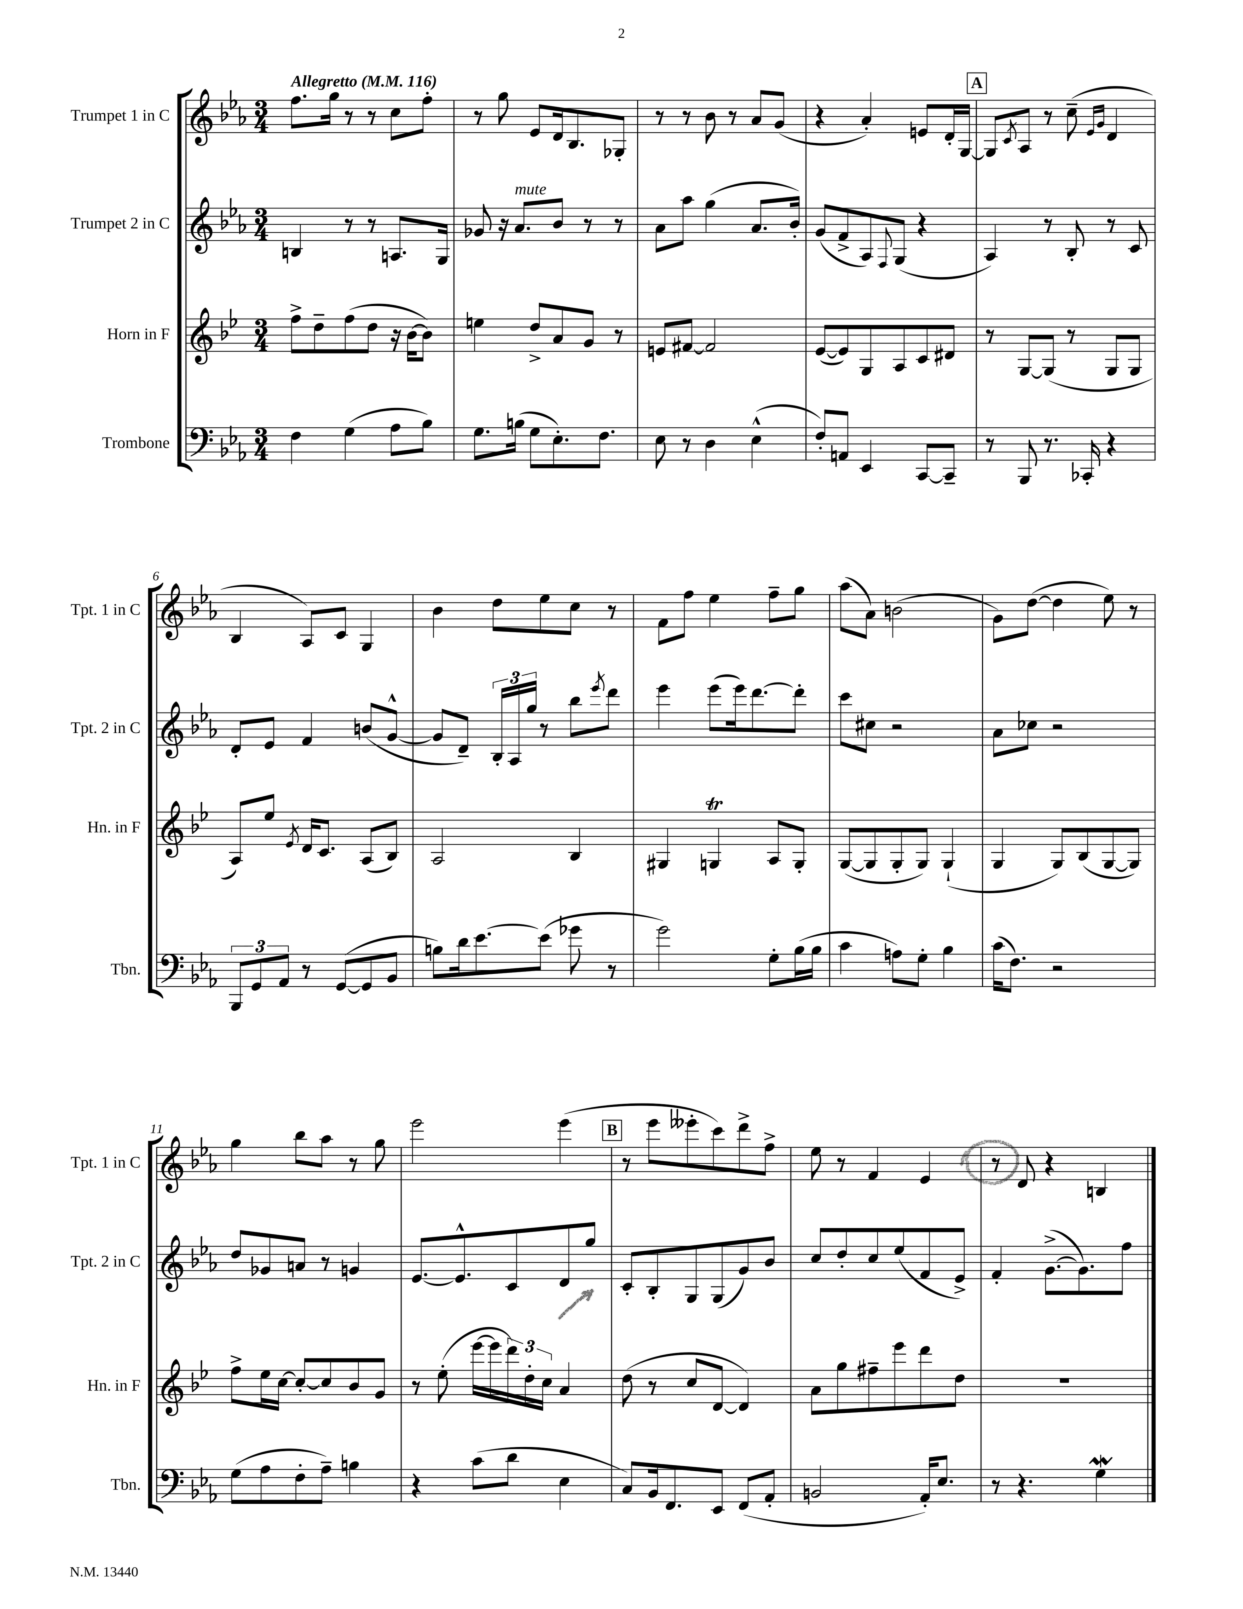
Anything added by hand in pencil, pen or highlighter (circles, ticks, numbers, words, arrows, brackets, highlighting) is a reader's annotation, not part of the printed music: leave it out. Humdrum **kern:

**kern	**kern	**kern	**kern
*part4	*part3	*part2	*part1
*staff4	*staff3	*staff2	*staff1
*I"Trombone	*I"Horn in F	*I"Trumpet 2 in C	*I"Trumpet 1 in C
*I'Tbn.	*I'Hn. in F	*I'Tpt. 2 in C	*I'Tpt. 1 in C
*clefF4	*clefG2	*clefG2	*clefG2
*k[b-e-a-]	*k[b-e-]	*k[b-e-a-]	*k[b-e-a-]
*M3/4	*M3/4	*M3/4	*M3/4
*MM116	*MM116	*MM116	*MM116
=1	=1	=1	=1
!	!	!	!LO:TX:a:B:t=Allegretto
4F\	8ff^\L	4Bn/	8.ff\L
.	8dd~\	.	.
.	.	.	16gg\Jk
(4G\	(8ff\	8r	8r
.	8dd\J	8r	8r
8A-\L	16r	8.An/L	8cc\L
.	[16b-\KL	.	.
8B-\J)	8b-\J])	.	8ff'\J
.	.	16G/Jk	.
=2	=2	=2	=2
8.G\L	4een\	8g-X/	8r
.	.	16r	8gg\
!	!	!LO:TX:a:i:t=mute	!
(16Bn\Jk	.	8.a-/L	.
8G\L	8dd^/L	.	8e-/L
8.E-'\)	8a/	8b-/J	16d/k
.	.	.	8.B-/
.	8g/J	8r	.
8.F\J	.	.	.
.	8r	8r	8G-X'/J
=3	=3	=3	=3
8E-\	8en/L	8a-\L	8r
8r	[8f#X/J	8aa-\J	8r
4D\	2f#/]	(4gg\	8b-\
.	.	.	8r
(4E-^^\	.	8.a-/L	8a-/L
.	.	.	(8g/J
.	.	16b-'/Jk)	.
=4	=4	=4	=4
8F'/L)	([8e-/L	(8g/L	4r
8AAn/J	8e-/])	8f^/	.
4EE-/	8G/	8A-/)	4a-'/)
.	.	8qqF/	.
.	8A/	(8G/J	.
[8CC/L	8c/	4r	8en/L
8CC~/J]	8d#X/J	.	16d'/L
.	.	.	[16G/JJ
!!LO:REH:place=s1:t=A
=5	=5	=5	=5
8r	8r	4A-/)	8G/L]
.	.	.	8qc/
8BBB-/	[8G/L	.	8A-/J
8.r	(8G/J]	8r	8r
.	8r	8B-'/	(8cc~\
16CC-X'/	.	.	.
.	.	.	16qqe-/LL
.	.	.	16qqg/JJ
4r	8G/L	8r	4d/
.	8G/J	8c/	.
!!LO:LB:g=z
=6	=6	=6	=6
12BBB-/L	8A/L)	8d'/L	4B-/
12GG/	.	.	.
.	8ee-/J	8e-/J	.
12AA-/J	.	.	.
.	8qe-/	.	.
8r	16d/KL	4f/	8A-/L)
.	8.c/J	.	.
([8GG/L	.	.	8c/J
8GG/]	(8A/L	(8bn/L	4G/
8BB-/J	8B-/J)	[8g^^/J	.
=7	=7	=7	=7
8Bn\L)	2A/	8g/L]	4b-\
16d\k	.	8d~/J)	.
[8.e-\	.	.	.
.	.	24B-'/LL	8dd\L
.	.	24A-/	.
.	.	24gg/JJ	.
(8e-\J]	.	8r	8ee-\
8g-X\	4B-/	8bb-\L	8cc\J
.	.	8qeee-/	.
8r	.	8ddd\J	8r
=8	=8	=8	=8
2g\)	4G#X/	4eee-\	8f\L
.	.	.	8ff\J
.	4GnT/	(8eee-\L	4ee-\
.	.	16eee-\k)	.
.	.	[8.ddd\	.
8G'\L	8A/L	.	8ff~\L
(16B-\L	8G'/J	8ddd'\J]	8gg\J
16B-\JJ	.	.	.
=9	=9	=9	=9
4c\	([8G/L	8ccc\L	(8aa-\L
.	8G/]	8cc#X\J	8a-\J)
8An\L)	8G'/	2r	(2bn\
8G'\J	8G/J)	.	.
4B-\	(4G`/	.	.
=10	=10	=10	=10
(16c\KL	4G/	8a-\L	8g\L)
8.F\J)	.	.	.
.	.	8cc-X\J	([8dd\J
2r	8G/L)	2r	4dd\]
.	(8B-/	.	.
.	[8G/	.	8ee-\)
.	8G/J])	.	8r
!!LO:LB:g=z
=11	=11	=11	=11
(8G\L	8ff^\L	8dd/L	4gg\
8A-\	16ee-\L	8g-X/	.
.	[16cc\JJ	.	.
8F'\	8cc'/L_	8an/J	8bb-\L
8A-~\J)	8cc/]	8r	8aa-\J
4Bn\	8b-/	4gn/	8r
.	8g/J	.	8gg\
=12	=12	=12	=12
4r	8r	[8.e-/L	2eee-\
.	(8ee-'\	.	.
.	.	8.e-^^/]	.
(8c\L	[16eee-\LL	.	.
.	16eee-\]	.	.
8d\J	24ddd\)	8c/	.
.	24dd'\	.	.
.	24cc\JJ	.	.
4E-\	4a/	8d/	(4eee-\
.	.	8gg/J	.
!!LO:REH:place=s1:t=B
=13	=13	=13	=13
8C/L)	(8dd\	8c'/L	8r
16BB-/k	8r	8B-'/	8eee-\L
8.FF/	.	.	.
.	8cc/L	8G/	8eee--X'\
8EE-/J	[8d/J	(8G/	8ccc\)
(8FF/L	4d/])	8g/)	8ddd^\
8AA-'/J	.	8b-/J	8ff^\J
=14	=14	=14	=14
2BBn/	8a\L	8cc/L	8ee-\
.	8gg\	8dd'/	8r
.	8ff#X~\	8cc/	4f/
.	8eee-\	(8ee-/	.
16AA-'/KL)	8ddd\	8f/	4e-/
8.E-/J	.	.	.
.	8dd\J	8e-^/J)	.
=15	=15	=15	=15
8r	2.r	4f'/	8r
4.r	.	.	8d/
.	.	([8.g^\L	4r
.	.	8.g\])	.
4GW\	.	.	4Bn/
.	.	8ff\J	.
==	==	==	==
*-	*-	*-	*-
